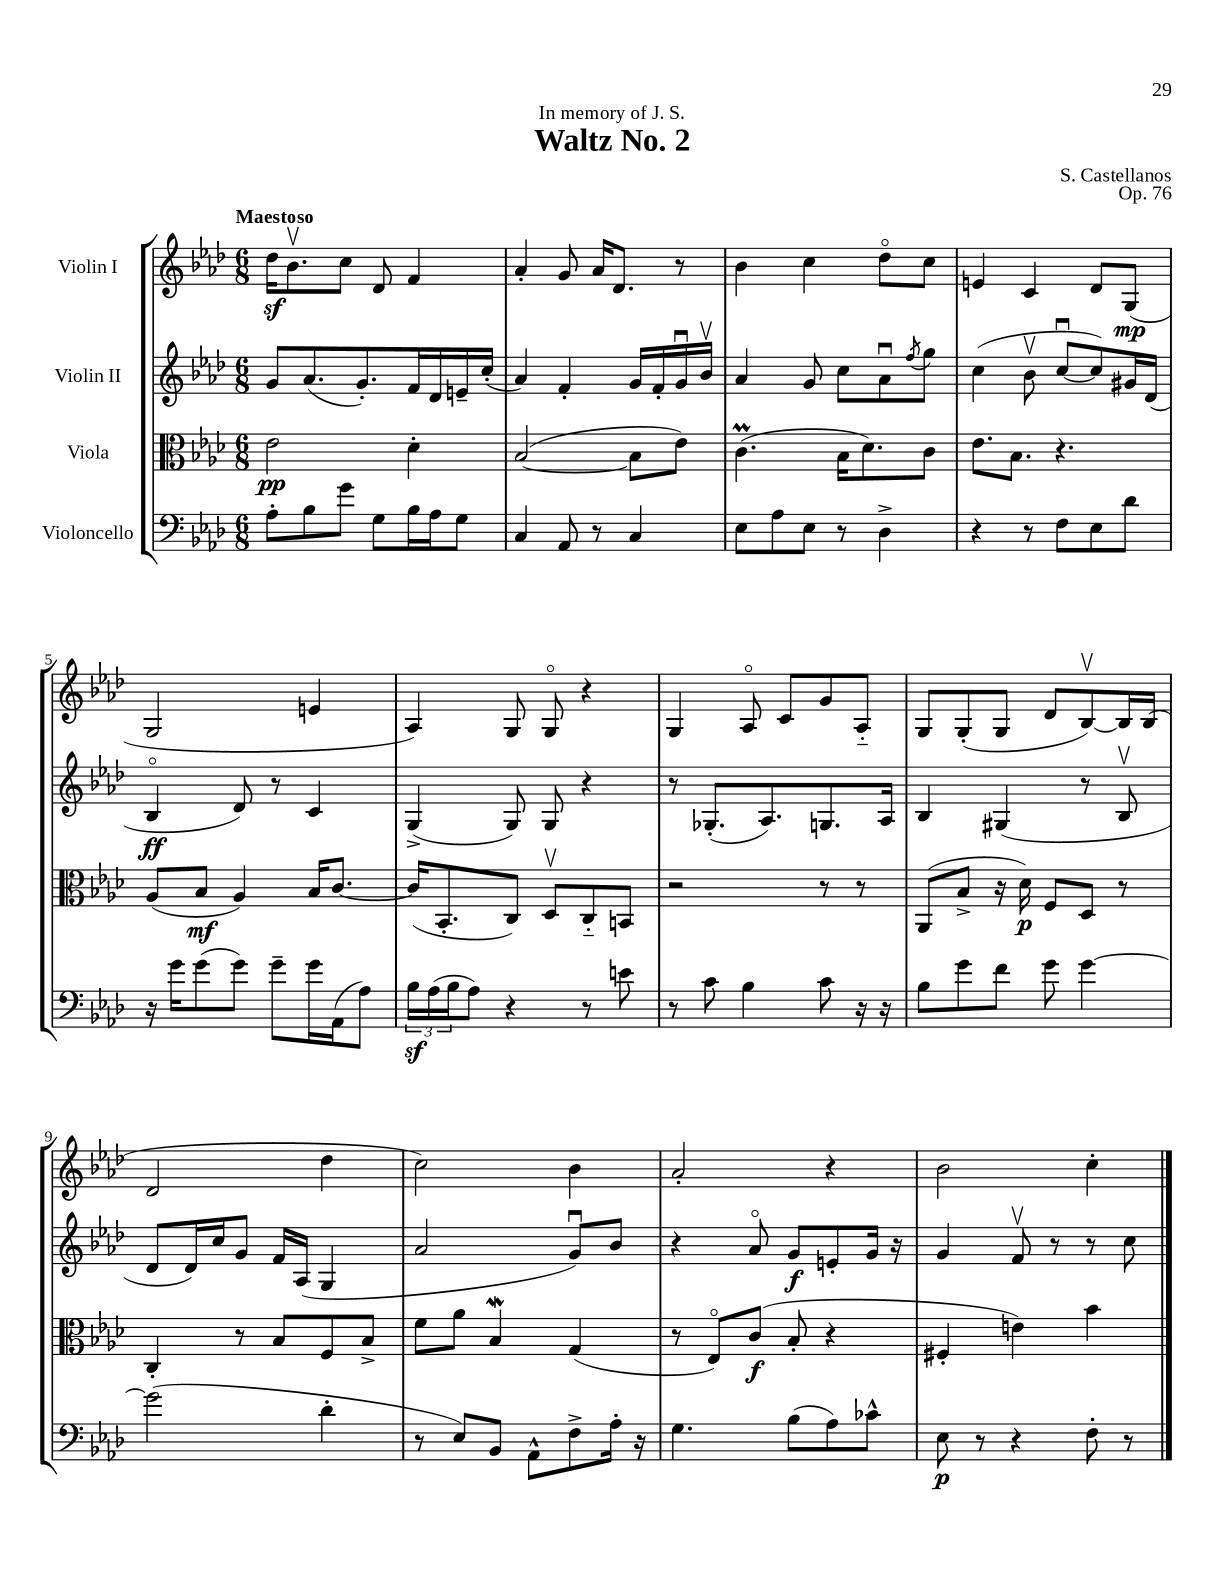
\header { title = "Waltz No. 2" composer = "S. Castellanos" dedication = "In memory of J. S." opus = "Op. 76" }
<<
\new StaffGroup <<
\new Staff = "s0" \with { instrumentName = "Violin I" } {
    \clef treble \key aes \major \numericTimeSignature \time 6/8 \tempo "Maestoso"
    des''16\sf bes'8.\upbow c''8 des'8 f'4 |
    aes'4-. g'8 aes'16 des'8. r8 |
    bes'4 c''4 des''8\flageolet c''8 |
    e'4 c'4 des'8 g8\mp( |
    g2 e'4 |
    aes4) g8 g8\flageolet r4 |
    g4 aes8\flageolet c'8 g'8 aes8-_ |
    g8 g8-.( g8 des'8 bes8~\upbow) bes16 bes16( |
    des'2 des''4 |
    c''2) bes'4 |
    aes'2-. r4 |
    bes'2 c''4-. \bar "|." |
}
\new Staff = "s1" \with { instrumentName = "Violin II" } {
    \clef treble \key aes \major \numericTimeSignature \time 6/8
    g'8 aes'8.( g'8.-.) f'16 des'16 e'16-- c''16-.( |
    aes'4) f'4-. g'16 f'16-. g'16\downbow bes'16\upbow |
    aes'4 g'8 c''8 aes'8\downbow \acciaccatura { f''8 } g''8 |
    c''4( bes'8\upbow c''8~\downbow c''8) gis'16 des'16( |
    bes4\flageolet\ff des'8) r8 c'4 |
    g4->( g8) g8 r4 |
    r8 ges8.-.( aes8.) g8. aes16 |
    bes4 gis4( r8 bes8\upbow |
    des'8 des'16) c''16 g'8 f'16 aes16( g4 |
    aes'2 g'8\downbow) bes'8 |
    r4 aes'8\flageolet g'8\f e'8-. g'16 r16 |
    g'4 f'8\upbow r8 r8 c''8 \bar "|." |
}
\new Staff = "s2" \with { instrumentName = "Viola" } {
    \clef alto \key aes \major \numericTimeSignature \time 6/8
    ees'2\pp des'4-. |
    bes2~( bes8 ees'8) |
    c'4.\prall( bes16 des'8.) c'8 |
    ees'8. bes8. r4. |
    aes8( bes8\mf aes4) bes16 c'8.~ |
    c'16( bes,8.-. c8) des8\upbow c8-_ b,8 |
    r2 r8 r8 |
    aes,8( bes8-> r16 des'16\p) f8 des8 r8 |
    c4-. r8 bes8 f8 bes8-> |
    f'8 aes'8 bes4\mordent g4( |
    r8 ees8\flageolet) c'8\f( bes8-. r4 |
    fis4-. e'4) bes'4 \bar "|." |
}
\new Staff = "s3" \with { instrumentName = "Violoncello" } {
    \clef bass \key aes \major \numericTimeSignature \time 6/8
    aes8-. bes8 g'8 g8 bes16 aes16 g8 |
    c4 aes,8 r8 c4 |
    ees8 aes8 ees8 r8 des4-> |
    r4 r8 f8 ees8 des'8 |
    r16 g'16 g'8( g'8) g'8-- g'16 aes,16( aes8) |
    \tuplet 3/2 { bes16\sf aes16( bes16 } aes8) r4 r8 e'8 |
    r8 c'8 bes4 c'8 r16 r16 |
    bes8 g'8 f'8 g'8 g'4~ |
    g'2( des'4-. |
    r8 ees8) bes,8 aes,8-^ f8-> aes16-. r16 |
    g4. bes8( aes8) ces'8-^ |
    ees8\p r8 r4 f8-. r8 \bar "|." |
}
>>
>>
